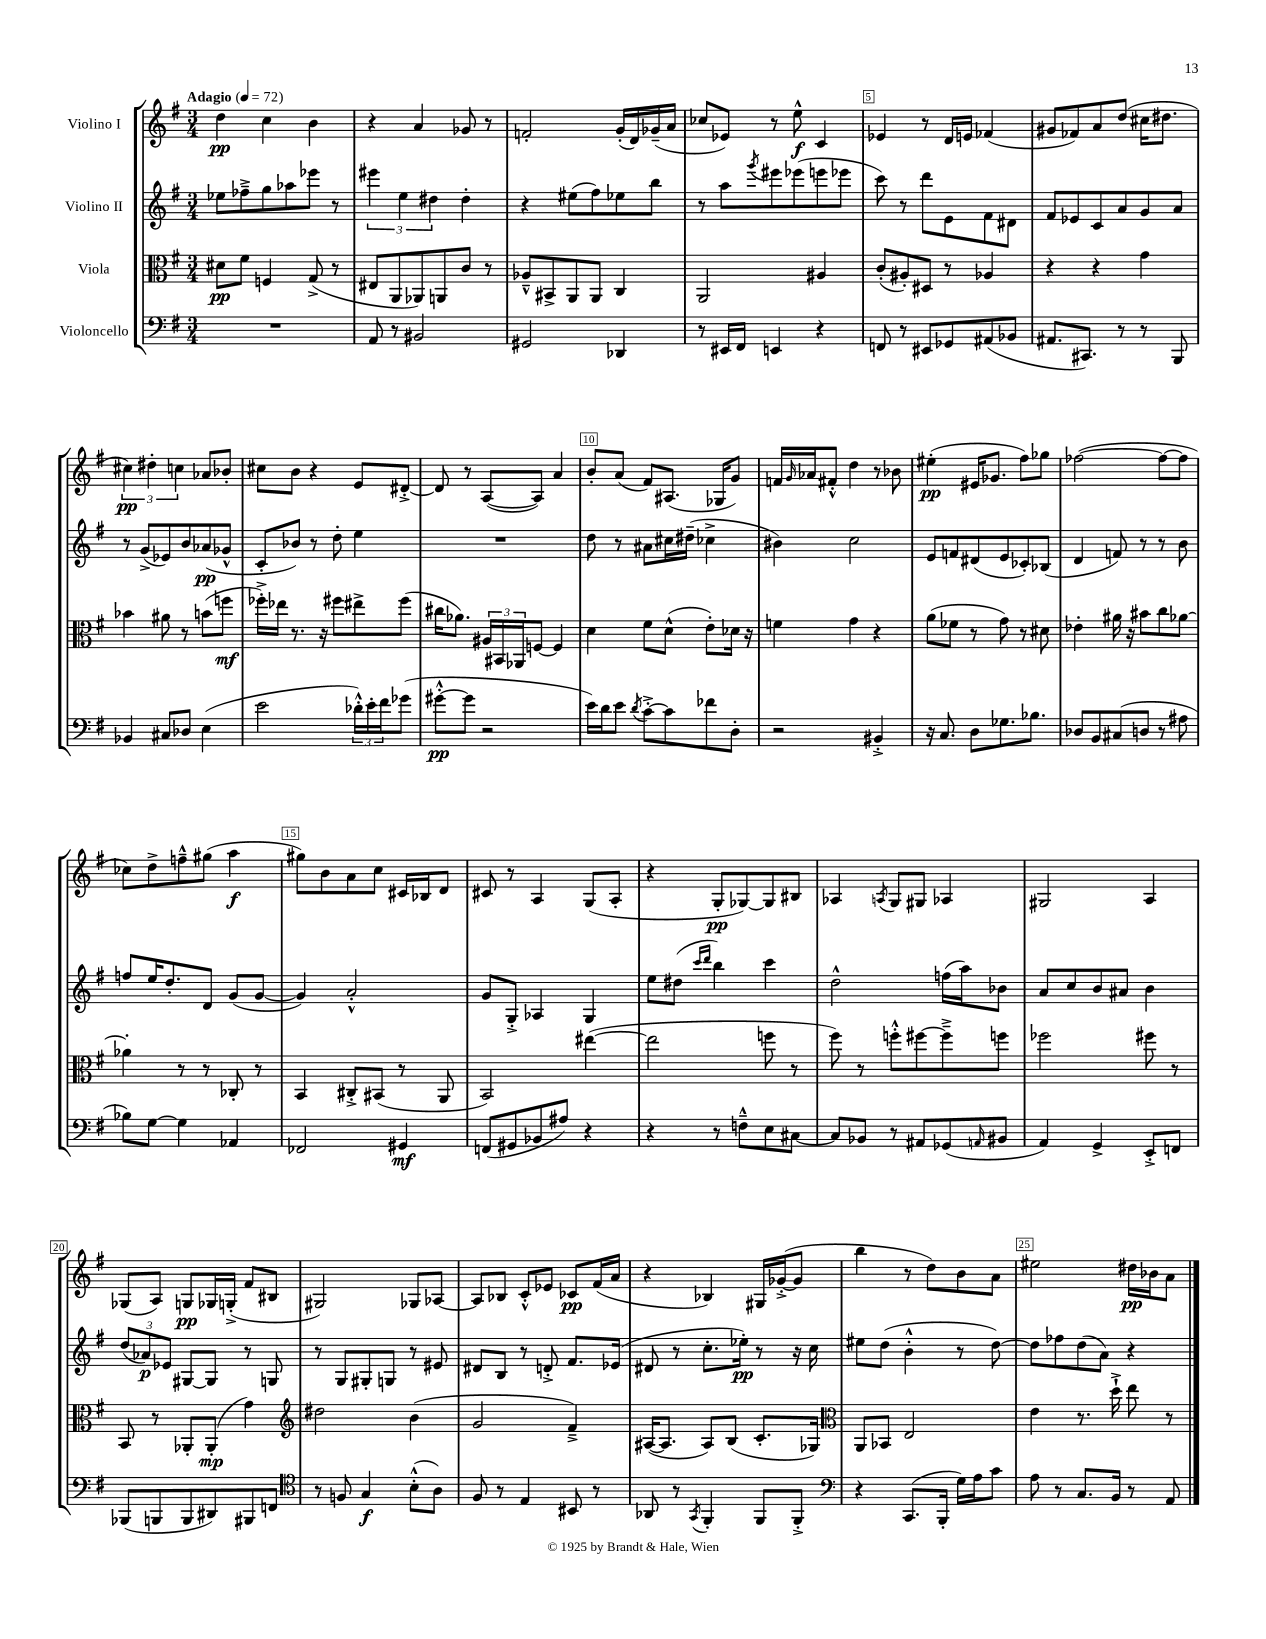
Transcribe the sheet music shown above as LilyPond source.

<<
\new StaffGroup <<
\new Staff = "s0" \with { instrumentName = "Violino I" } {
    \clef treble \key g \major \numericTimeSignature \time 3/4 \tempo "Adagio" 4 = 72
    d''4\pp c''4 b'4 |
    r4 a'4 ges'8 r8 |
    f'2-. g'16-.( d'16) ges'16--( a'16 |
    ces''8 ees'8) r8 e''8-^\f c'4 |
    ees'4 r8 d'16 e'16 fes'4( |
    gis'8 fes'8) a'8 d''8( cis''16 dis''8. |
    \tuplet 3/2 { cis''4\pp) dis''4-. c''4 } aes'8 bes'8-. |
    cis''8 b'8 r4 e'8 dis'8~-.-> |
    dis'8 r8 a8~( a8) a'4 |
    b'8-. a'8( fis'8) ais8.( ges16 g'8) |
    f'16 \grace { g'16 } aes'16 fis'8-.-^ d''4 r8 bes'8 |
    eis''4-.\pp( eis'16 ges'8. fis''8) ges''8 |
    fes''2~( fes''8~ fes''8 |
    ces''8) d''8-> f''8---^ gis''8( a''4\f |
    gis''8) b'8 a'8 c''8 cis'16 bes16 d'8 |
    cis'8 r8 a4 g8( a8-. |
    r4 g8-.\pp ges8~) ges8 bis8 |
    aes4 \acciaccatura { a8 } g8 gis8 aes4 |
    gis2 a4 |
    ges8( a8) g8\pp ges16 g16-.->( fis'8 bis8 |
    gis2) ges8 aes8~ |
    aes8 bes8 c'8-.-^ ees'8 ces'8\pp fis'16( a'16 |
    r4 bes4) gis16 ges'16~-.->( ges'8 |
    b''4 r8 d''8) b'8 a'8 |
    eis''2 dis''16\pp bes'16 a'8 \bar "|." |
}
\new Staff = "s1" \with { instrumentName = "Violino II" } {
    \clef treble \key g \major \numericTimeSignature \time 3/4
    ees''8 fes''8---> g''8 aes''8 ees'''8 r8 |
    \tuplet 3/2 { eis'''4 e''4 dis''4 } dis''4-. |
    r4 eis''8( fis''8) ees''8 b''8 |
    r8 a''8 \acciaccatura { g'''8 } eis'''8 ees'''8( e'''8 ees'''8 |
    c'''8) r8 d'''8 e'8 fis'8 dis'8 |
    fis'8 ees'8 c'8 a'8 g'8 a'8 |
    r8 g'8->( ees'8) b'8 aes'8\pp( ges'8-^ |
    c'8-. bes'8) r8 d''8-. e''4 |
    R2. |
    d''8 r8 ais'8 cis''16 dis''16--( ces''4-> |
    bis'4) c''2 |
    e'8 f'8 dis'8( e'8 ces'8-.) bes8( |
    d'4 f'8) r8 r8 b'8 |
    f''8 e''16 d''8.-. d'8 g'8( g'8~ |
    g'4) a'2-.-^ |
    g'8 g8-.-> aes4 g4 |
    e''8 dis''8( \grace { c'''16 d'''16 } b''4) c'''4 |
    d''2-^ f''16( a''16) bes'8 |
    a'8 c''8 b'8 ais'8 b'4 |
    \tuplet 3/2 { d''8( aes'8\p) ees'8 } gis8~ gis8 r8 g8 |
    r8 g8 gis8-. g8 r8 eis'8 |
    dis'8 b8 r8 d'8-.-> fis'8. ees'16( |
    dis'8 r8 c''8.-. ees''16-.\pp) r8 r16 c''16 |
    eis''8 d''8( b'4-.-^ r8 d''8~) |
    d''8 fes''8 d''8( a'8) r4 \bar "|." |
}
\new Staff = "s2" \with { instrumentName = "Viola" } {
    \clef alto \key g \major \numericTimeSignature \time 3/4
    dis'8\pp fis'8 f4 g8->( r8 |
    eis8 a,8 aes,8) a,8 c'8 r8 |
    aes8---^ bis,8-> a,8 a,8 c4 |
    a,2 ais4 |
    c'8-.( ais8-.) dis8 r8 aes4 |
    r4 r4 g'4 |
    bes'4 ais'8 r8 b'8( f''8\mf |
    fes''16-.->) ees''16 r8. r16 fis''8 eis''8-> fis''8( |
    cis''16 aes'8.) \tuplet 3/2 { ais16 bis,16 aes,16 } f8~ f4 |
    d'4 fis'8 d'8-^( e'8-.) des'16 r16 |
    f'4 g'4 r4 |
    a'8( fes'8 r8 g'8) r8 dis'8 |
    ees'4-. ais'16 r16 bis'8 c''8 aes'8~ |
    aes'4-. r8 r8 ces8-. r8 |
    b,4 cis8-.-> bis,8( r8 a,8 |
    b,2) eis''4~( |
    eis''2 f''8 r8 |
    fis''8) r8 f''8-.-^ fis''8~ fis''8---> f''8 |
    fes''2 fis''8 r8 |
    b,8 r8 aes,8-. aes,8-.\mp( g'4) |
    \clef treble dis''2 b'4( |
    g'2 fis'4--->) |
    ais16~( ais8. ais8) b8( c'8.-. ges16) |
    \clef alto a,8 bes,8 e2 |
    e'4 r8. d''16-!-> e''8 r8 \bar "|." |
}
\new Staff = "s3" \with { instrumentName = "Violoncello" } {
    \clef bass \key g \major \numericTimeSignature \time 3/4
    R2. |
    a,8 r8 bis,2 |
    gis,2 des,4 |
    r8 eis,16 fis,16 e,4 r4 |
    f,8 r8 eis,8 ges,8 ais,8( bes,8 |
    ais,8. cis,8.) r8 r8 b,,8 |
    bes,4 cis8 des8 e4( |
    e'2 \tuplet 3/2 { des'16-.-^) e'16-. fis'16 } ges'8( |
    gis'8~-.-^\pp gis'8 r2 |
    e'16) d'16 e'8 \acciaccatura { d'8 } c'8~-.-> c'8 fes'8 d8-. |
    r2 bis,4-.-> |
    r16 c8. d8 ges8. bes8. |
    des8 b,8 cis8( d8 r8 ais8 |
    bes8) g8~ g4 aes,4 |
    fes,2 gis,4\mf |
    f,8( gis,8 bes,8 ais8) r4 |
    r4 r8 f8---^ e8 cis8~ |
    cis8 bes,8 r8 ais,8 ges,8( \grace { a,16 } bis,8 |
    a,4) g,4-> e,8-.-> f,8 |
    bes,,8( b,,8 b,,8 dis,8) bis,,8 f,8 |
    \clef tenor r8 f8 g4\f b8-.-^( a8) |
    fis8 r8 e4 bis,8 r8 |
    aes,8 r8 \acciaccatura { g,8 } fis,4-. fis,8 fis,8-.-> |
    \clef bass r4 c,8.( b,,16-. g16) a16 c'8 |
    a8 r8 c8. b,16 r8 a,8 \bar "|." |
}
>>
>>
\layout { \context { \Score \override BarNumber.break-visibility = ##(#f #t #t) barNumberVisibility = #(every-nth-bar-number-visible 5) \override BarNumber.stencil = #(make-stencil-boxer 0.1 0.3 ly:text-interface::print) } }
